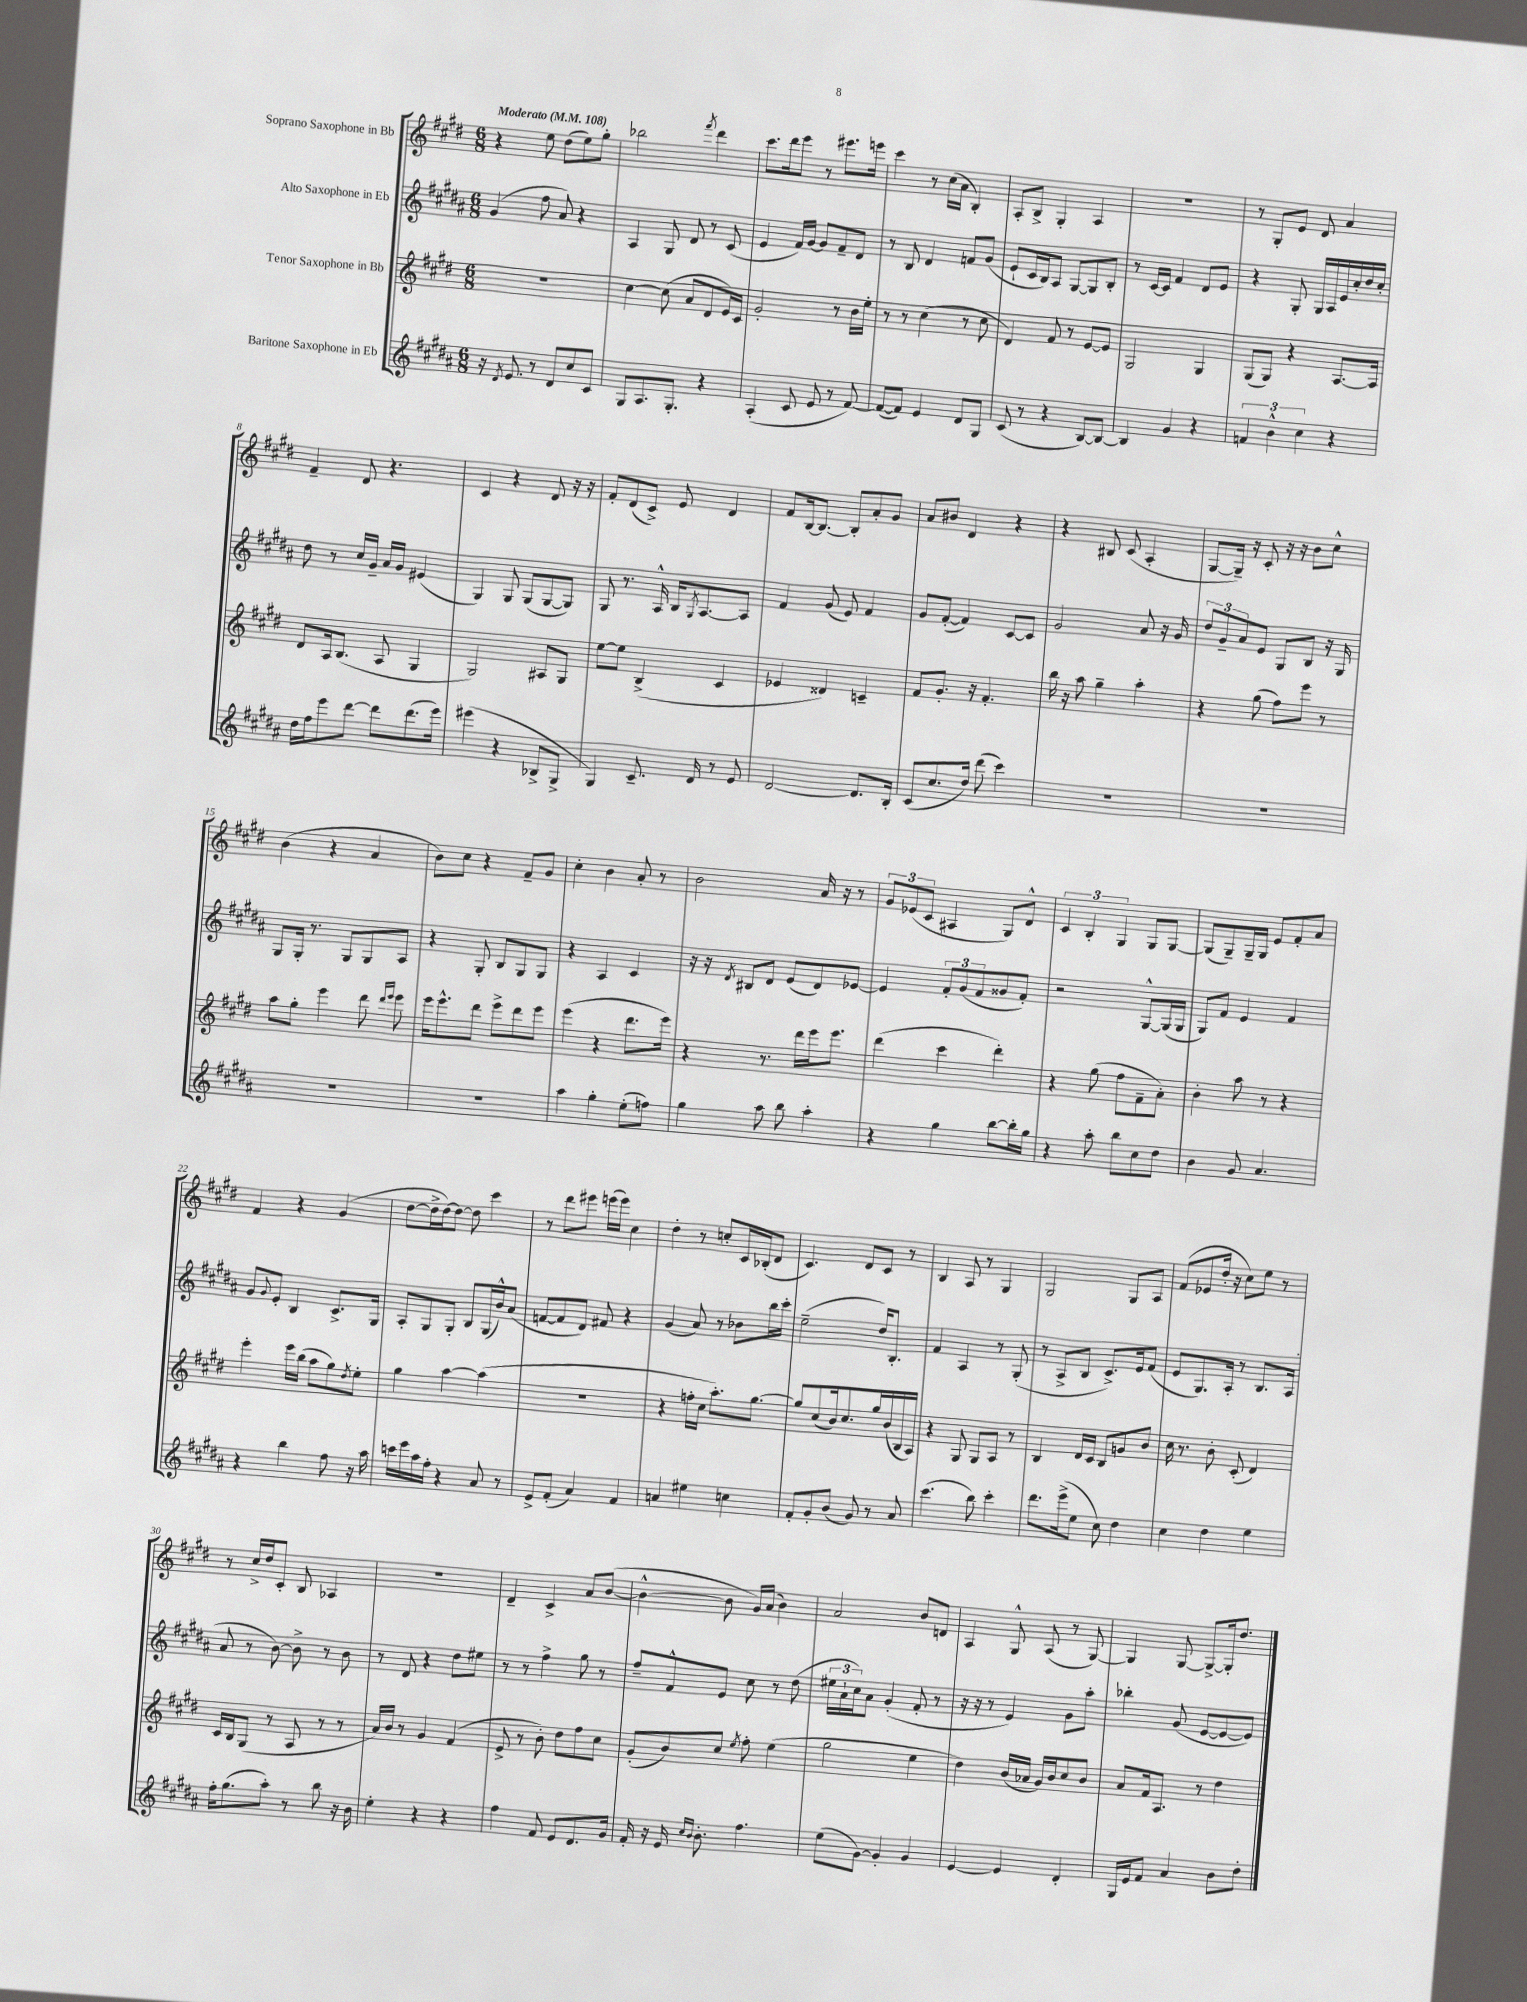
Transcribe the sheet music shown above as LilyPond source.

<<
\new StaffGroup <<
\new Staff = "s0" \with { instrumentName = "Soprano Saxophone in Bb" } {
    \clef treble \key e \major \numericTimeSignature \time 6/8 \tempo "Moderato" 4 = 108
    r4 e''8 dis''8( e''8) gis''8-. |
    bes''2 \acciaccatura { fis'''8 } dis'''4 |
    cis'''8. dis'''16 e'''8 r8 eis'''8. e'''16 |
    cis'''4 r8 cis''16( a'16 b4-.) |
    a8-. b8-> gis4-. a4 |
    R2. |
    r8 gis8-. e'8 dis'8 a'4 |
    fis'4-- dis'8 r4. |
    cis'4 r4 dis'8 r16 r16 |
    fis'8-. dis'8( cis'8->) e'8 dis'4 |
    fis'8 b16~ b8.~ b8-. a'8-. gis'8 |
    a'8 bis'8 dis'4 r4 |
    r4 bis8 cis'8( a4-. |
    gis8~ gis16--) r16 cis'8-. r16 r16 b'8 cis''8-^ |
    b'4( r4 a'4 |
    b'8) cis''8 r4 fis'8-- gis'8 |
    cis''4-. b'4 a'8-. r8 |
    b'2 a'16 r16 r8 |
    \tuplet 3/2 { gis'8 ees'8( cis'8 } ais4 gis8) dis'8-^ |
    \tuplet 3/2 { cis'4 b4-. gis4 } gis8 gis8~ |
    gis8( gis8--) gis16-- gis16 e'8 fis'8-. a'8 |
    fis'4 r4 gis'4( |
    dis''8~ dis''16-> dis''16~) dis''8~ dis''8 cis'''4 |
    r8 dis'''8 eis'''8 e'''16( e'''16) cis''4 |
    dis''4-. r8 c''8-. cis'16 bes16-.( dis'8 |
    cis'4.) dis'8 cis'8 r8 |
    b4 a8 r8 gis4 |
    gis2 gis8 a8 |
    fis'8( ees'8 dis''16-. r16 cis''8) e''8 r8 |
    r8 cis''16-> dis''16 cis'8-. b8 aes4 |
    R2. |
    dis'4-- cis'4-> a'8 b'8~( |
    b'4~-^ b'8 gis'16) a'16( b'4) |
    a'2 b'8 d'8 |
    a4 gis8-^ a8( r8 gis8~) |
    gis4 gis8~ gis8~-> gis16-. dis''8. \bar "|." |
}
\new Staff = "s1" \with { instrumentName = "Alto Saxophone in Eb" } {
    \clef treble \key b \major \numericTimeSignature \time 6/8
    gis'4( fis''8 ais'8) r4 |
    ais4 gis8 dis'8 r8 cis'8( |
    e'4 fis'16) gis'16~ gis'8 fis'8-- dis'8 |
    r8 b8 dis'4 f'8 gis'8( |
    e'8-! cis'16 b16) ais8 gis8~ gis8 b8-. |
    r8 cis'16~ cis'16 fis'4 dis'8 e'8 |
    r4 gis8-. gis16 ais16 e'16 cis''16-. dis''16 cis''16-. |
    dis''8 r8 cis''16 gis'16-- ais'16 gis'16 eis'4( |
    gis4) gis8 gis8( gis8~ gis8) |
    gis8 r8. ais16-^ b16 \acciaccatura { gis8 } ais8.~ ais8 |
    fis'4 gis'8( e'8) fis'4 |
    gis'8 fis'8~-.( fis'4) cis'8~ cis'8 |
    gis'2 ais'8 r16 gis'16 |
    \tuplet 3/2 { dis''8 gis'8-- ais'8 } e'8 gis8 b8 r16 gis16 |
    gis8 gis16-. r8. gis8 gis8 ais8 |
    r4 gis8-. b8 gis8 gis8 |
    r4 ais4 cis'4 |
    r16 r16 \acciaccatura { dis'8 } bis8 dis'8 e'8( dis'8) ees'8~ |
    ees'4 \tuplet 3/2 { fis'8-. gis'8( fis'8 } gisis'8 fis'8-.) |
    r2 gis8~-^ gis16( gis16 |
    gis8) fis'8 e'4 fis'4 |
    gis'8 \appoggiatura { gis'8 } e'8-. b4 cis'8.-> gis16 |
    ais8-. gis8 gis8-. b8 gis16( b'16-^) ais'8( |
    f'8~ f'8 dis'8) fis'8 r4 |
    gis'4( ais'8) r8 bes'8 b''16 cis'''16-. |
    e''2--( dis''16) b8.-. |
    fis'4 ais4 r8 gis8-.( |
    r8 ais8-> b8 cis'8.->) e'16 fis'8( |
    e'8 gis8.) ais16-. r8 b8. ais16( |
    ais'8 r8 b'8~) b'8-> r8 b'8 |
    r8 dis'8 r4 dis''8 eis''8 |
    r8 r8 fis''4-> gis''8 r8 |
    fis''8-- fis'8-^ e'8 cis''8 r8 dis''8( |
    \tuplet 3/2 { eis''16 ais'16-! cis''16) } ais'8 gis'4-.( fis'8-. r8 |
    r16 r16 r8 e'4) gis'8 ais''8-. |
    bes''4-. gis'8( e'8~ e'8~ e'8) \bar "|." |
}
\new Staff = "s2" \with { instrumentName = "Tenor Saxophone in Bb" } {
    \clef treble \key e \major \numericTimeSignature \time 6/8
    R2. |
    cis''4~ cis''8( a'8 dis'8 e'16) cis'16 |
    gis'2-. r8 b'16 e''16-. |
    r8 r8 cis''4( r8 cis''8 |
    dis'4) fis'8 r8 e'8~ e'8 |
    gis2 gis4 |
    gis8( gis8) r4 a8.~ a16 |
    dis'8 a16 b8.( a8 gis4 |
    gis2) ais8 gis8 |
    e''8~ e''8 b4->( cis'4 |
    ees'4 disis'4) c'4-- |
    fis'8 gis'8.-. r16 fis'4.-. |
    b''16 r16 a''8 gis''4-- a''4-. |
    r4 gis''8( fis''8) e'''8 r8 |
    a''8 gis''8-. e'''4 dis'''8 \grace { dis'''16 e'''16 } e'''8 |
    e'''16 e'''8.-^ dis'''8 e'''8-> dis'''8 e'''8 |
    e'''4( r4 dis'''8. e'''16) |
    r4 r8. dis'''16 e'''16 e'''8. |
    dis'''4( cis'''4 dis'''4-.) |
    r4 gis''8( fis''8 fis'8-- a'8-.) |
    b'4-. a''8 r8 r4 |
    e'''4-. e'''16 b''16( a''8 gis''8) \acciaccatura { dis''8 } e''8-. |
    gis''4 a''4~ a''4( |
    R2. |
    r4 f''16-. cis''16 a''8.-.) gis''8.~ |
    gis''8 cis''8( b'16) cis''8. gis''16 b'16( b16 a16) |
    r4 gis8 gis8 a8 r8 |
    b4 dis'16 cis'16 b8 g'8 b'8 |
    cis''16 r8. b'8-. cis'8-.( dis'4) |
    cis'16 b16 gis8( r8 a8 r8 r8 |
    a'16) b'16 r8 gis'4 fis'4( |
    e'8-> r8 b'8-.) dis''8 fis''8 cis''8 |
    gis'8-.( b'8) cis''8 \acciaccatura { e''8 } fis''8-. e''4( |
    gis''2 e''4 |
    dis''4) b'16( aes'16 gis'16) b'16 cis''8 b'8 |
    a'8 fis'16 a8. r8 dis''4 \bar "|." |
}
\new Staff = "s3" \with { instrumentName = "Baritone Saxophone in Eb" } {
    \clef treble \key b \major \numericTimeSignature \time 6/8
    r16 \acciaccatura { dis'8 } e'8. r8 dis'8 cis''8 cis'8 |
    gis8 ais8. gis8.-. r4 |
    ais4-.( cis'8 e'8 r8 fis'8~) |
    fis'8~( fis'8) e'4 dis'8 gis8 |
    cis'8( r8 r4 b8~) b8~ |
    b4 gis'4 r4 |
    \tuplet 3/2 { f'4 b'4-^ cis''4 } r4 |
    dis''16 fis''16 e'''8 dis'''8~ dis'''8 dis'''8.( e'''16) |
    eis'''4( r4 bes8-> gis8-> |
    gis4) cis'8.-- dis'16 r8 e'8 |
    dis'2~ dis'8. b16-. |
    cis'8( cis''8. dis''16) dis'''8( cis'''4) |
    R2. |
    R2. |
    R2. |
    R2. |
    ais''4 gis''4-. e''8-.( f''8) |
    gis''4 ais''8 b''8 ais''4-. |
    r4 gis''4 b''8~ b''16-. gis''16 |
    r4 ais''8-. b''8 cis''8 dis''8 |
    b'4 gis'8 ais'4. |
    r4 b''4 fis''8 r16 ais''16 |
    c'''16 e'''16 ais''16 fis''16-. r4 ais'8 r8 |
    e'8-> fis'8-.( ais'4) fis'4 |
    a'4 eis''4 c''4 |
    fis'8-. gis'8-. b'8( gis'8) r8 ais'8 |
    cis'''4.( b''8) cis'''4-. |
    dis'''8. e'''16->( e''8 cis''8) dis''4 |
    cis''4 dis''4 e''4 |
    fis''16-. gis''8.( ais''8-.) r8 b''8 r16 b'16 |
    e''4-. r4 r4 |
    fis''4 fis'8 e'8 dis'8. gis'16 |
    fis'16-. r16 e'16 \grace { cis''16 b'16 } b'8.-. fis''4. |
    e''8( gis'8~) gis'4-. gis'4 |
    e'4~ e'4 dis'4-. |
    gis16 e'16 fis'8 ais'4 b'8 dis''8-. \bar "|." |
}
>>
>>
